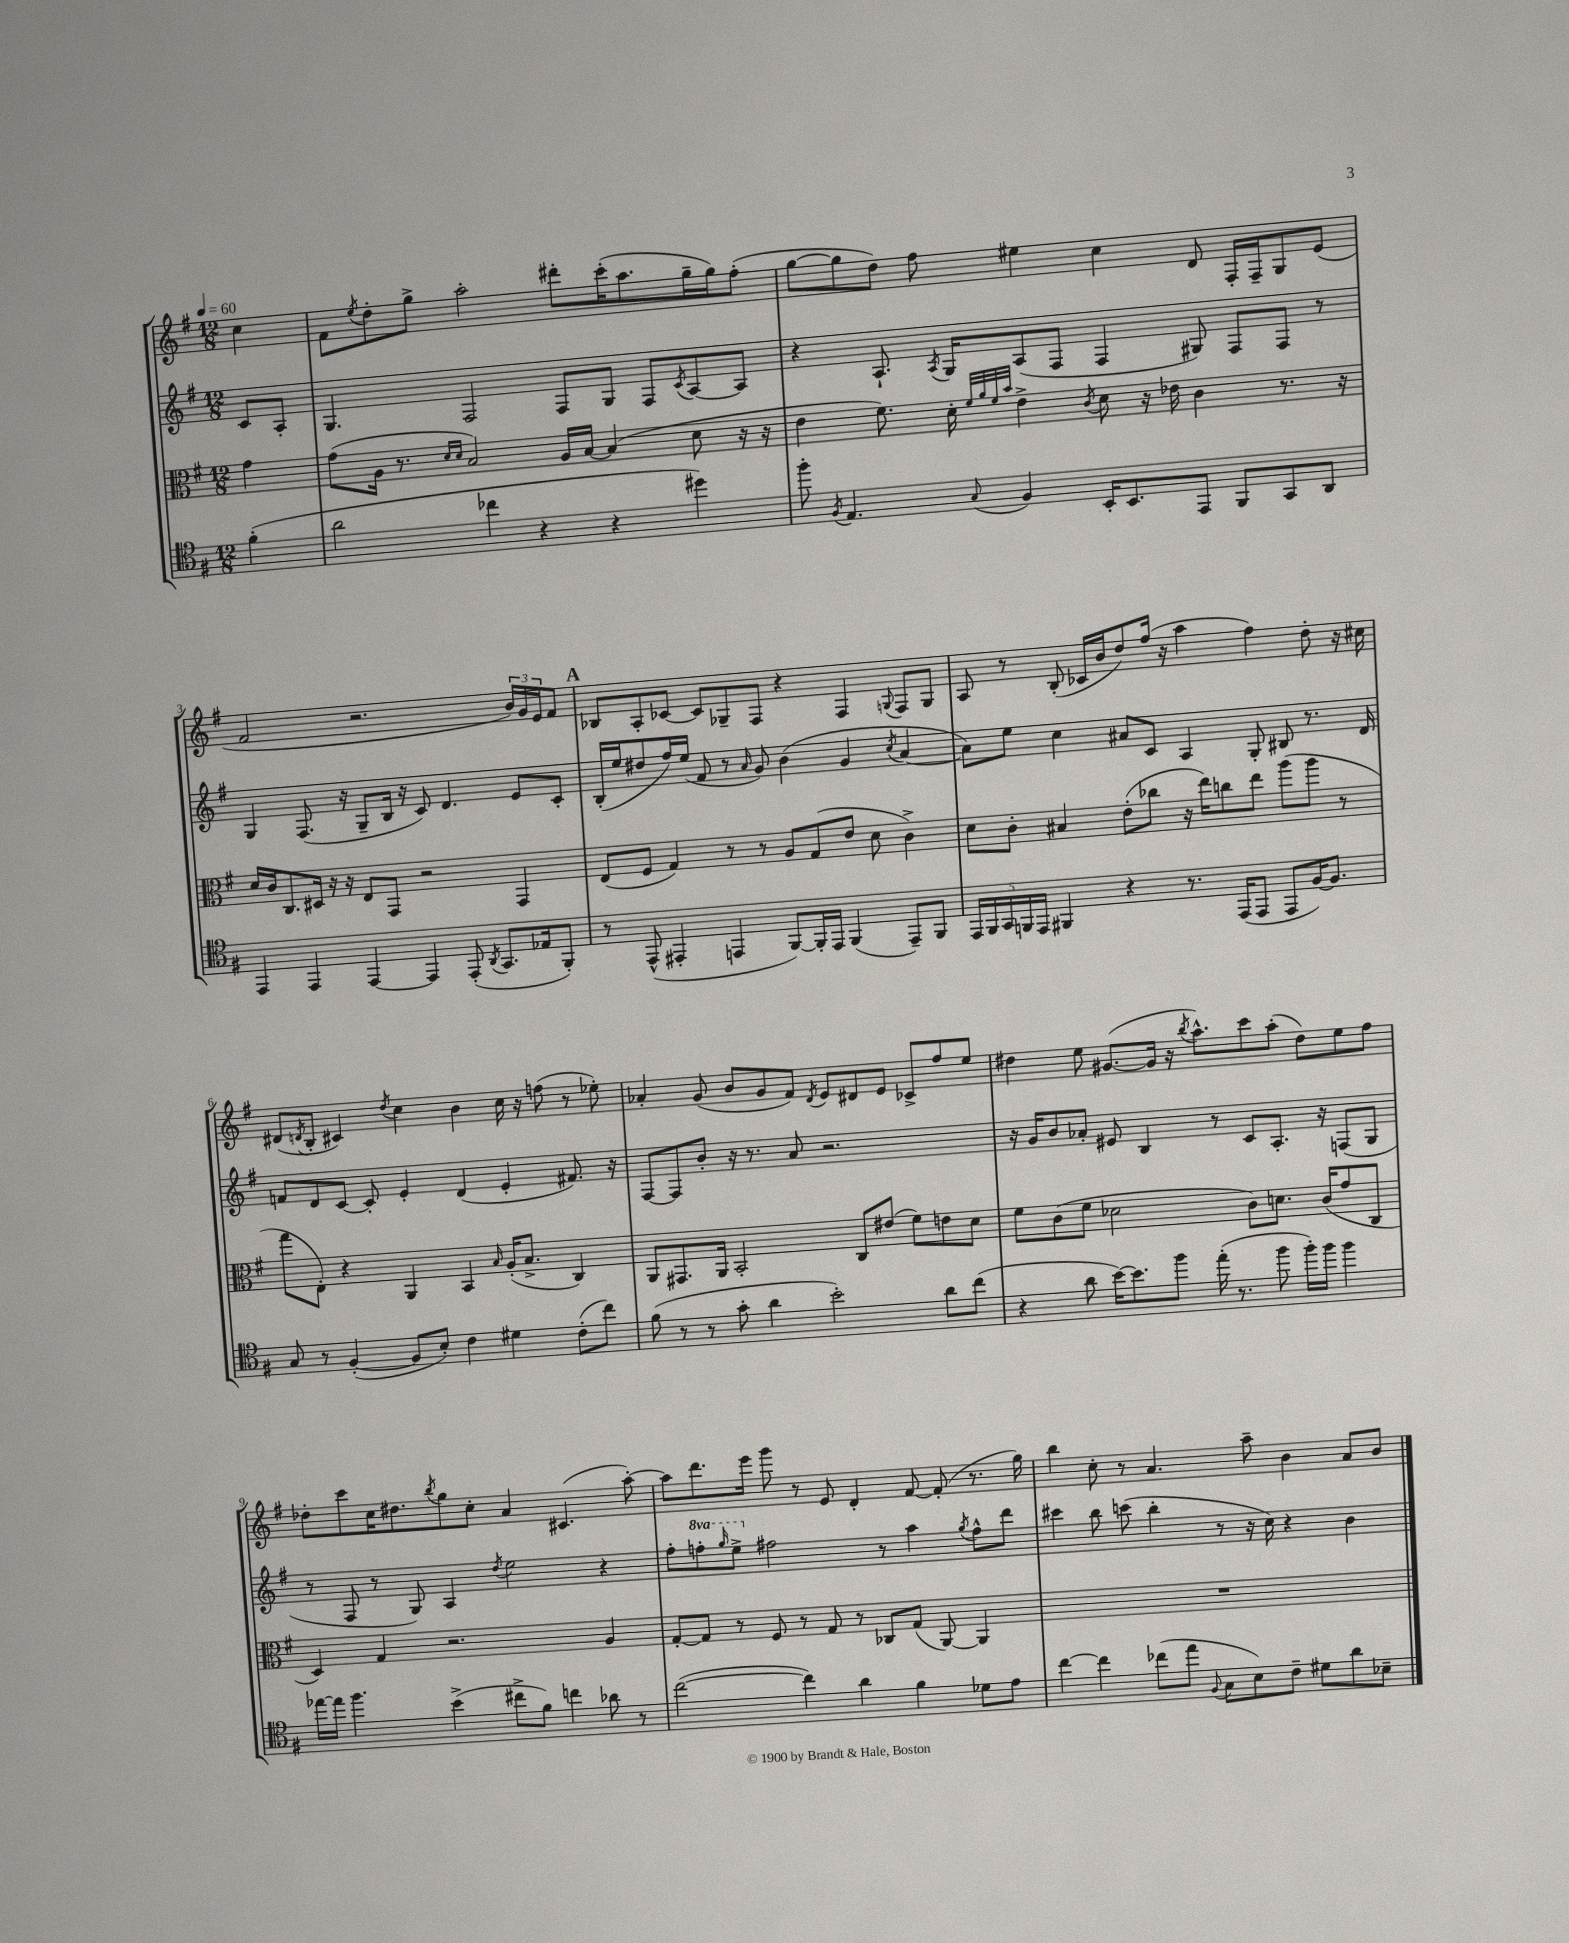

**kern	**kern	**kern	**kern
*part4	*part3	*part2	*part1
*staff4	*staff3	*staff2	*staff1
*clefC4	*clefC3	*clefG2	*clefG2
*k[f#]	*k[f#]	*k[f#]	*k[f#]
*M12/8	*M12/8	*M12/8	*M12/8
*MM60	*MM60	*MM60	*MM60
=	=	=	=
(4f#'\	4g\	8c/L	4cc\
.	.	8A'/J	.
=1	=1	=1	=1
2a\	(8g\L	4.G/	8f#\L
.	.	.	8qee/
.	16A\Jk	.	8dd'\
.	8.r	.	.
.	.	.	8gg^\J
.	16qqd/LL	.	.
.	16qqd/JJ	.	.
.	2B/)	2F#/	2aa'\
4cc-X\	.	.	.
4r	.	.	.
.	16A/LL	8F#/L	8ddd#X'\L
.	[16B/JJ	.	.
4r	(4B/]	8G/J	(16ccc'\K
.	.	.	8.aa\
.	.	8F#/L	.
.	.	8qc/	.
4dd#X\)	8d\	[8A/	16gg~\L
.	.	.	16gg\J)
.	16r	8A/J]	(8ff#'\J
.	16r	.	.
=2	=2	=2	=2
8ff#'\	4e\	4r	[8gg\L
8qF#/	.	.	.
4.E/	.	.	8gg\]
.	8.f#\)	8.A`/	8dd\J)
.	.	.	8ff#\
.	.	8qA/	.
.	16d'\	16G/KL	.
.	32qqf#/LLL	.	.
.	32qqa/	.	.
.	32qqf#/	.	.
8qqG/	32qqb/JJJ	.	.
4F#/	4e^\	(8A/	4ee#X\
.	.	8F#/J	.
.	8qc/	.	.
16BB'/KL	8d\	4F#/	4cc\
8.BB/	.	.	.
.	16r	.	.
.	16e-X\	.	.
8EE/J	4c\	8G#X/)	8d/
8FF#/L	.	8F#/L	16F#'/LL
.	.	.	16F#~/J
8GG/	8.r	8F#/J	8G/
8AA/J	.	8r	(8e/J
.	16r	.	.
!!LO:LB:g=z
=3	=3	=3	=3
4EE/	16d/LL	4G/	2f#/
.	16c/J	.	.
.	8.C/	.	.
4EE/	.	(8.F#/	.
.	16D#X/Jk	.	.
.	16r	.	.
.	16r	16r	.
[4EE/	8E/L	8G~/L	2.r
.	8GG/J	16B/Jk	.
.	.	16r	.
4EE/]	2r	8c/)	.
.	.	4.d/	.
(8EE'/	.	.	.
8qAA/	.	.	.
8.GG/L	.	.	.
.	4GG/	8e/L	24b/LL)
.	.	.	24g/
16E-X/k	.	.	.
.	.	.	24e/J
8FF#'/J)	.	8c'/J	8f#/J
!!LO:REH:place=s1:t=A
=4	=4	=4	=4
8r	(8E/L	(16B'/LL	8B-X/L
.	.	16ee/J	.
(8EE^^/	8F#/J	8dd#X/	8A'/
4EE#X'/	4G/)	16ff#/L)	[8c-X/J
.	.	(16ee/JJ	.
.	.	8f#/	8c-/L]
4EEn/	8r	8r	8G-X~/
.	.	16qqa/	.
.	8r	8g/)	8F#/J
[8FF#/L)	8A/L	(4b\	4r
16FF#'/L]	(8G/	.	.
16EE/JJ	.	.	.
(4FF#/	8e/J	4g/	4F#/
.	8d\	.	.
.	.	8qcc/	8qqGn/
8EE~/L)	4c^\)	[4a/	8F#/L
8FF#/J	.	.	8G/J
=5	=5	=5	=5
20EE/LL	8d\L	8a\L])	8A/
20FF#/	.	.	.
20GG/	.	.	.
.	8c'\J	8ee\J	8r
20FFn/	.	.	.
20EE/JJ	.	.	.
4FF#X/	4B#X/	4cc\	(8B'/
.	.	.	16c-X/LL
.	.	.	16b/J
4r	(8e'\L	8a#X/L	8dd/)
.	8cc-X\J	8c/J	(16ff#/Jk
.	.	.	16r
8.r	16r	4A/	4aa\
.	16ee\KL)	.	.
.	8ccn\	.	.
(16EE/KL	.	.	.
8EE/J	8ee\J	8G'/	4ff#\)
8EE/L	(8aa\L	8B#X/	.
[16F#/K)	8aa\J	8.r	8dd'\
8.F#/J]	.	.	.
.	8r	.	16r
.	.	16d/	16cc#X\
!!LO:LB:g=z
=6	=6	=6	=6
8G/	8gg\L	8fn/L	(8d#X/L
.	.	.	8qdn/
8r	8E'\J)	8d/	8B'/J
([4F#'/	4r	[8c/J	4c#X/)
.	.	8c'/]	.
.	.	.	8qdd/
8F#/L]	4AA/	4e'/	4cc\
8B'/J)	.	.	.
4c\	4BB/	(4d/	4b\
.	16qqB/	.	.
4d#X\	(16A'/KL	4e'/	16cc\
.	8.B^/J	.	16r
.	.	.	(8ffn\
(8c'\L	4C/)	8.f#X/)	8r
8cc\J)	.	.	8ee-X'\)
.	.	16r	.
=7	=7	=7	=7
(8f#\	8AA/L	[8F#/L	4a-X'/
8r	8.GG#X/	8F#/]	.
8r	.	8b'/J	(8g/
.	16AA/Jk	.	.
8g'\	2BB'/	16r	8b/L
.	.	8.r	.
4a\	.	.	8g/
.	.	8a/	8f#/J)
.	.	.	8qd/
2b'\)	.	2.r	8e/L
.	8C/L	.	8d#X/
.	(8e#X/J	.	8e/J
.	8f#\L)	.	8c-X^/L
8a\L	8en\	.	8ff#/
(8cc\J	8d\J	.	8ee/J
=8	=8	=8	=8
4r	8f#\L	16r	4dd#X\
.	.	16g/KL	.
.	(8c\	8b/	.
8a\	8f#\J	8a-X'/J	8ee\
[16b\KL)	2d-X\	8e#X/	([8.g#X/L
8.b\]	.	.	.
.	.	4B/	.
.	.	.	16g#/Jk]
8ff#\J	.	.	16r
.	.	.	8qbb/
.	.	.	8.aa^^\L)
(16ee'\	.	8r	.
8.r	.	.	.
.	8c\L)	8c/L	8ccc\
8ff#\	8.dn\J	8.A'/J	(8aa'\J
16ff#'\LL)	.	.	8dd#\L)
16ff#\JJ	(16c/KL	16r	.
4ff#\	8g/	(8Fn/L	8ee\
.	8C/J	8G/J	8ff#\J
!!LO:LB:g=z
=9	=9	=9	=9
[16ee-X\LL	4D/)	8r	8dd-X'\L
16ee-\JJ]	.	.	.
4.ff#\	.	8F#/	8ccc\
.	4G/	8r	16cc\K
.	.	.	8.dd#X\
.	.	8G/)	.
.	.	.	8qbb/
(4b^\	2.r	4A/	8gg\
.	.	.	8cc'\J
.	.	8qdd/	.
8cc#X^\L	.	2ee\	4a/
8f#\J)	.	.	.
4ccn\	.	.	(4.c#X/
8a-X\	4A/	4r	.
8r	.	.	[8aa'\)
=10	=10	=10	=10
([2cc\	[8G'/L	8ff#'\L	8aa\L]
*	*	*8va	*
.	8G/J]	8fffn'\	8.ddd\
.	.	16qqggg/	.
.	8r	8eee^\J	.
.	.	.	16eee\Jk
*	*	*X8va	*
.	8F#/	2ff#X\	8ggg\
4cc\])	8r	.	8r
.	8G/	.	8e/
4a\	8r	.	4d'/
.	8C-X/L	8r	.
4f#\	(8G/J	4aa\	[8f#/
.	[8AA/)	.	(8f#'/]
.	.	8qgg/	.
8d-X\L	4AA/]	8ff#^^\L	8.r
8e\J	.	8ddd\J	.
.	.	.	16gg\)
=11	=11	=11	=11
[4cc\	1.r	4ccc#X\	4bb\
4cc\]	.	8bb\	8cc'\
.	.	(8cccn\	8r
(8cc-X\L	.	4bb'\	4.a/
8ee\J	.	.	.
8qqF#/	.	.	.
8G\L	.	8r	.
8B\)	.	16r	8aa~\
.	.	16cc\)	.
8c~\J	.	4r	4b\
8d#X\L	.	.	.
8a\	.	4b\	8a/L
8B-X~\J	.	.	8b/J
==	==	==	==
*-	*-	*-	*-
